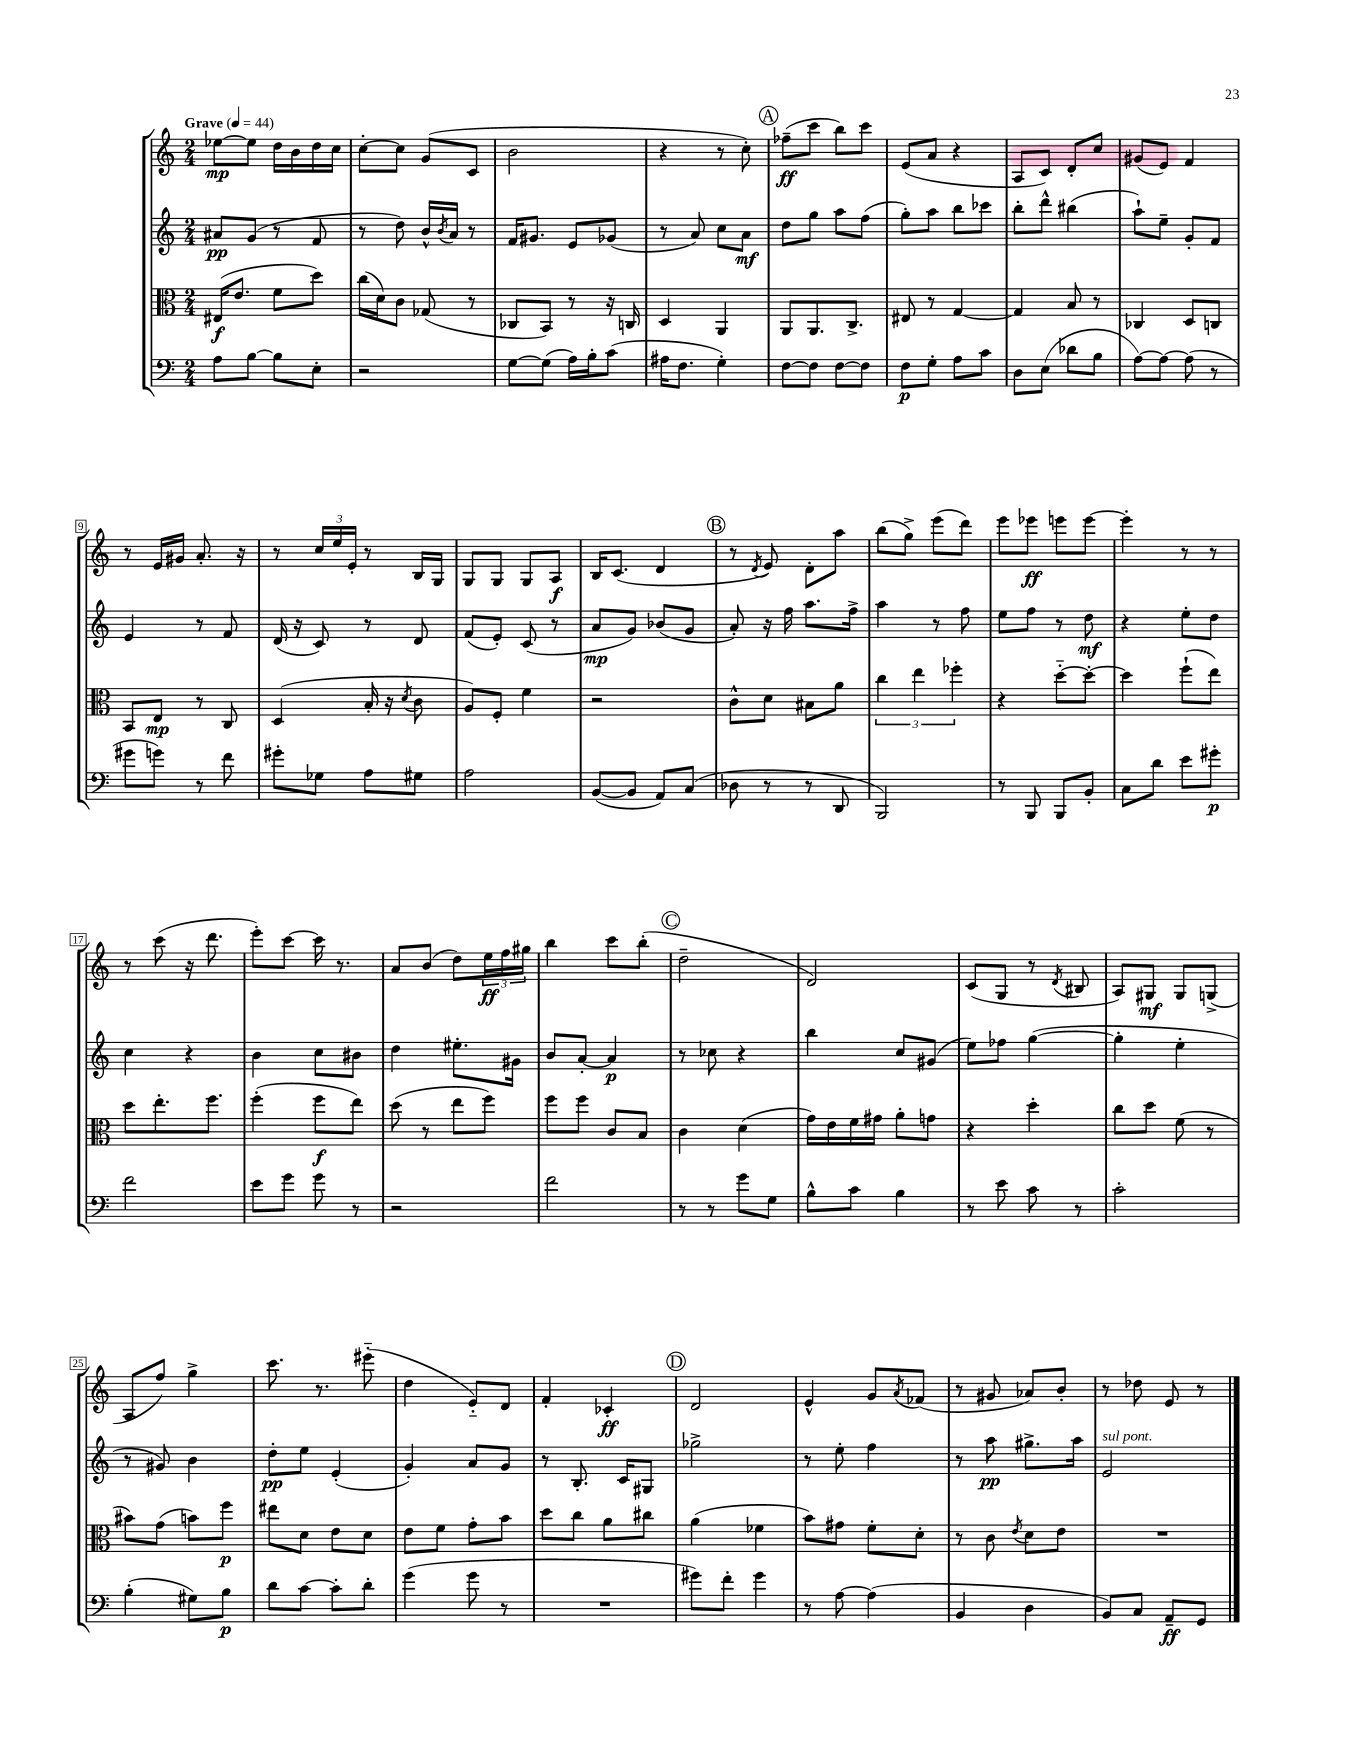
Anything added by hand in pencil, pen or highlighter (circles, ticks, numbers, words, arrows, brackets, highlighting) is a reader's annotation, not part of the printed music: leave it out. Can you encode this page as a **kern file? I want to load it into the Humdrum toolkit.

**kern	**kern	**kern	**kern
*staff4	*staff3	*staff2	*staff1
*clefF4	*clefC3	*clefG2	*clefG2
*k[]	*k[]	*k[]	*k[]
*M2/4	*M2/4	*M2/4	*M2/4
*MM44	*MM44	*MM44	*MM44
8A	(16E#	8a#	[8ee-
.	8.e	.	.
[8B	.	(8g	8ee-]
8B]	8f	8r	16dd
.	.	.	16b
8E'	8dd)	8f	16dd
.	.	.	16cc
=	=	=	=
2r	(16cc	8r	[8cc'
.	16d)	.	.
.	8c	8dd)	8cc]
.	(8G-	16b^^	(8g
.	.	8qb	.
.	.	16a	.
.	8r	8r	8c
=	=	=	=
[8G	8C-	16f	2b
.	.	8.g#	.
(8G]	8BB)	.	.
16A)	8r	8e	.
16B'	.	.	.
(8c	16r	(8g-	.
.	16C	.	.
=	=	=	=
16A#	4D	8r	4r
8.F	.	.	.
.	.	8a)	.
4G')	4AA	8cc	8r
.	.	8a	8cc')
=	=	=	=
[8F	8AA	8dd	(8ff-~
8F]	8.AA	8gg	8ccc
[8F	.	8aa	8bb)
.	8.C^	.	.
8F]	.	(8ff	8ccc
=	=	=	=
8F	8E#	8gg')	(8e
8G'	8r	8aa	8a
8A	[4G	8bb	4r
8c	.	8ccc-	.
=	=	=	=
8D	4G]	8bb'	8A
(8E	.	8ddd^^	8c)
8d-	8B	(4bb#	8d'
8B	8r	.	8cc
=	=	=	=
[8A)	4C-	8aa`)	(8g#
8A_	.	8ee~	8e)
(8A]	8D	8g'	4f
8r	8C	8f	.
=	=	=	=
8g#	8BB	4e	8r
8g)	8E	.	16e
.	.	.	16g#
8r	8r	8r	8.a'
8f	8C	8f	.
.	.	.	16r
=	=	=	=
8g#'	(4D	(16d	8r
.	.	16r	.
8G-	.	8c)	24cc
.	.	.	24ee
.	.	.	24e'
8A	16B'	8r	8r
.	16r	.	.
.	8qd	.	.
8G#	8c	8d	16B
.	.	.	16G
=	=	=	=
2A	8A)	(8f	8G
.	8F'	8e')	8G
.	4f	(8c	8G
.	.	8r	8A
=	=	=	=
([8BB	2r	8a	16B
.	.	.	(8.c
8BB]	.	8g)	.
8AA)	.	(8b-	4d
(8C	.	8g	.
=	=	=	=
8D-	8c^^	8a')	8r
.	.	.	8qd
8r	8d	16r	8e)
.	.	16ff	.
8r	8B#	8.aa	8d'
8DD	8a	.	8aa
.	.	16ff^	.
=	=	=	=
2BBB)	6cc	4aa	(8bb
.	.	.	8gg^)
.	6ee	.	.
.	.	8r	(8eee
.	6ff-'	.	.
.	.	8ff	8ddd)
=	=	=	=
8r	4r	8ee	8eee
8BBB	.	8ff	8eee-
8BBB	[8dd'~	8r	8eee
8BB'	8dd'_	8dd	[8eee
=	=	=	=
8C	4dd]	4r	4eee']
8d	.	.	.
8e	(8ff`	8ee'	8r
8g#'	8ee)	8dd	8r
=	=	=	=
2f	8dd	4cc	8r
.	8.ee'	.	(8ccc
.	.	4r	16r
.	8.ff	.	8.ddd
=	=	=	=
8e	(4ff'	4b	8eee')
8g	.	.	[8ccc
8g	8ff	8cc	16ccc]
.	.	.	8.r
8r	8ee)	8b#	.
=	=	=	=
2r	(8dd	4dd	8a
.	8r	.	(8b
.	8ee	8.ee#'	8dd)
.	8ff)	.	24ee
.	.	.	24ff
.	.	16g#	.
.	.	.	24gg#
=	=	=	=
2f	8ff	8b	4bb
.	8ff	[8a'	.
.	8c	4a]	8ccc
.	8B	.	(8bb'
=	=	=	=
8r	4c	8r	2dd~
8r	.	8cc-	.
8g	(4d	4r	.
8G	.	.	.
=	=	=	=
8B^^	16g)	4bb	2d)
.	16e	.	.
8c	16f	.	.
.	16g#	.	.
4B	8a'	8cc	.
.	8g	(8g#	.
=	=	=	=
8r	4r	8ee)	(8c
8e	.	8ff-	8G
8c	4dd'	([4gg	8r
.	.	.	8qd
8r	.	.	8B#
=	=	=	=
2c'	8cc	4gg']	8A)
.	8dd	.	8G#
.	(8f	4ee'	8G#
.	8r	.	(8G^
=	=	=	=
(4B'	8b#)	8r	8A
.	(8g	8g#)	8ff)
8G#)	8b)	4b	4gg^
8B	8ff	.	.
=	=	=	=
8d	8ee#	8dd'	8.ccc
[8c	8d	8ee	.
.	.	.	8.r
8c']	8e	(4e'	.
8d'	8d	.	(8eee#'~
=	=	=	=
(4g	8e	4g')	4dd
.	8f	.	.
8g	8g'	8a	8e'~)
8r	8b	8g	8d
=	=	=	=
2r	8dd	8r	4f'
.	8cc	8.B'	.
.	8a	.	4c-'
.	.	16c	.
.	8cc#	8G#	.
=	=	=	=
8g#)	(4a	2gg-^	2d
8f'	.	.	.
4g#	4f-	.	.
=	=	=	=
8r	8b)	8r	4e^^
[8A	8g#	8ee'	.
(4A]	8f'	4ff	8g
.	.	.	8qa
.	8d'	.	(8f-
=	=	=	=
4BB	8r	8r	8r
.	8c	8aa	8g#
.	8qe	.	.
4D	8d	8.gg#^	8a-)
.	8e	.	8b'
.	.	16aa	.
=	=	=	=
8BB)	2r	2e	8r
8C	.	.	8dd-
8AA~	.	.	8e
8GG	.	.	8r
==	==	==	==
*-	*-	*-	*-
